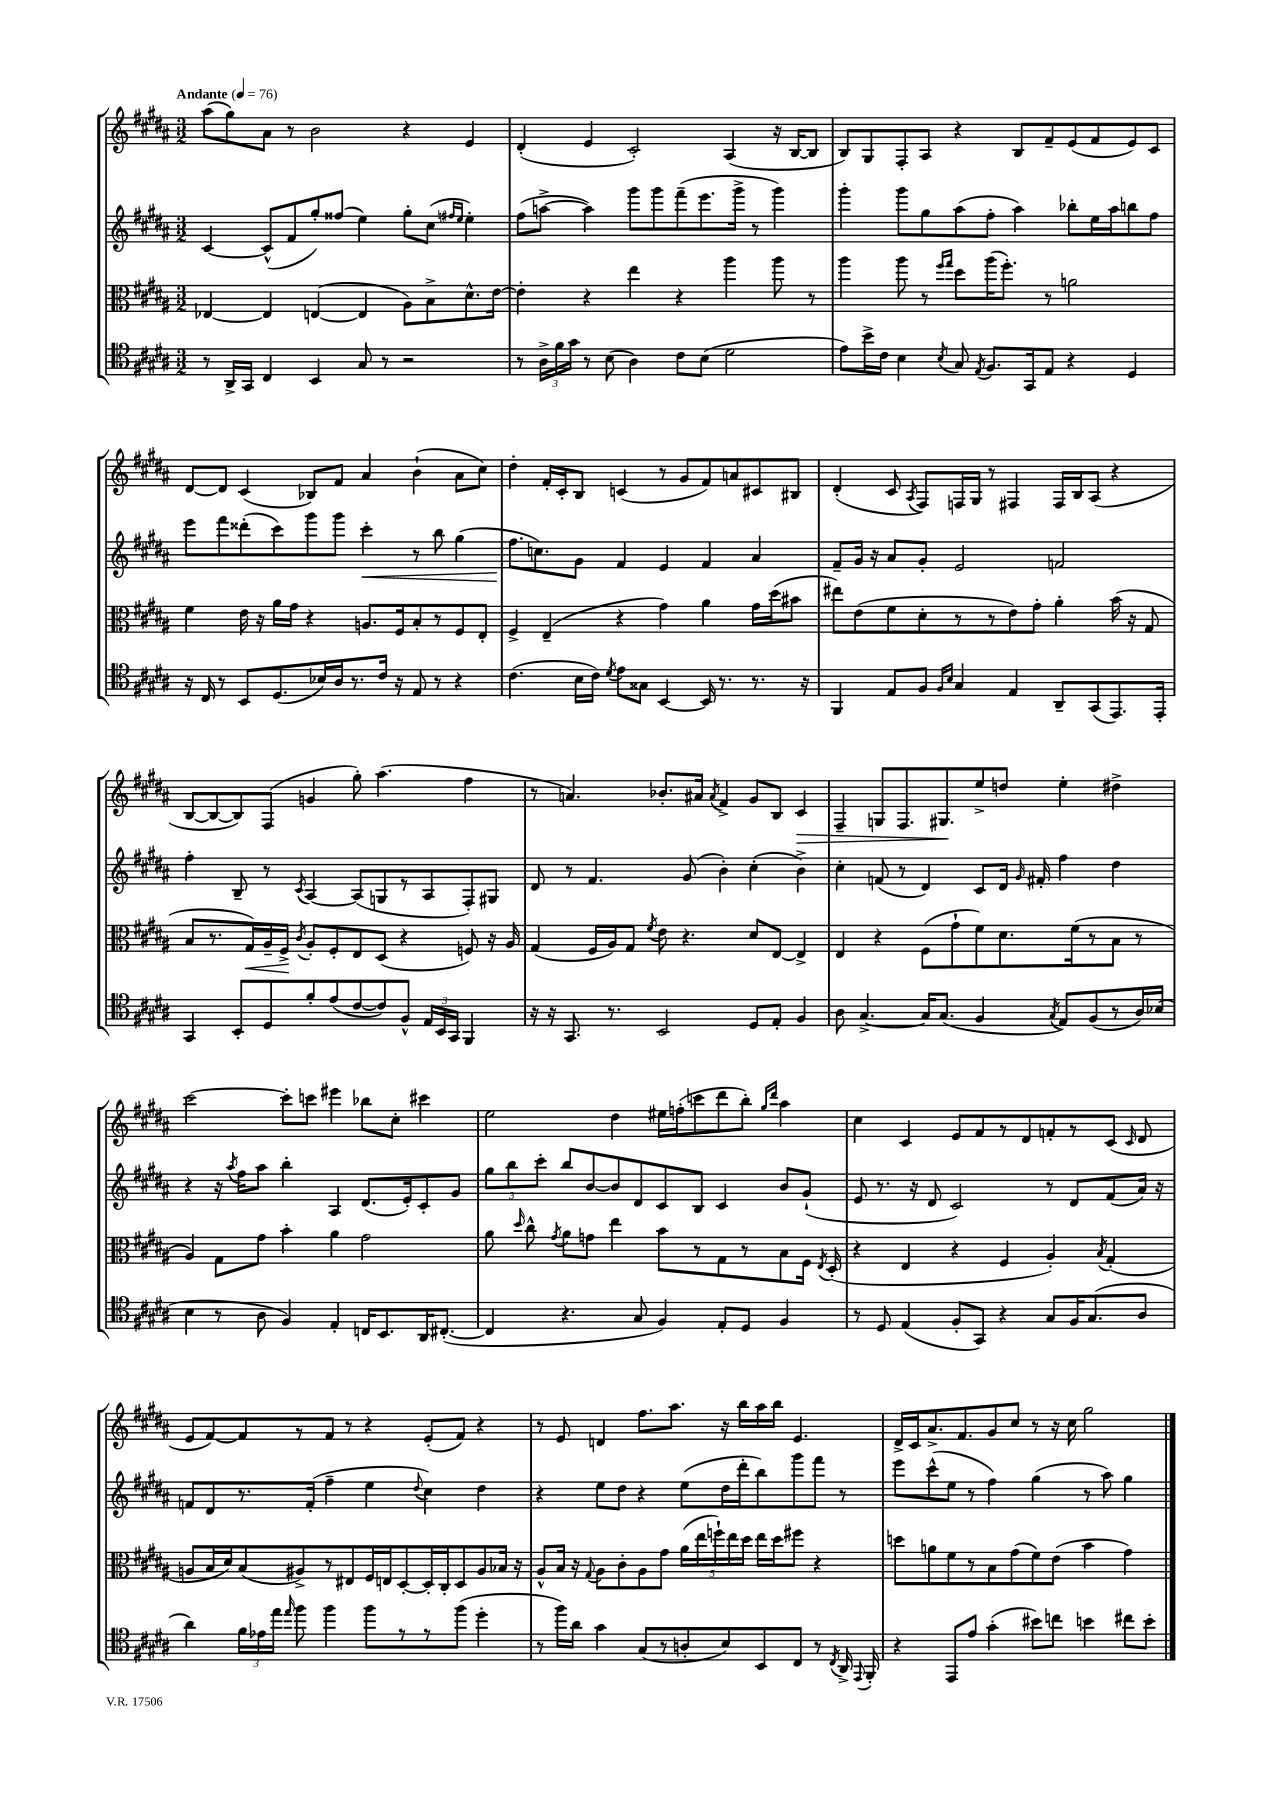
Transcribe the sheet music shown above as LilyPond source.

<<
\new StaffGroup <<
\new Staff = "s0" {
    \clef treble \key b \major \numericTimeSignature \time 3/2 \tempo "Andante" 4 = 76
    \autoBeamOff ais''8[( gis''8) ais'8] r8 b'2 r4 e'4 |
    dis'4-.( e'4 cis'2-.) ais4( r16 b16[~ b8] |
    b8[) gis8 fis8-. ais8] r4 b8[ fis'8-- e'8( fis'8 e'8) cis'8] |
    dis'8[~ dis'8] cis'4( bes8[) fis'8] ais'4 b'4-!( ais'8[ cis''8]) |
    dis''4-. fis'16[-. cis'16-. b8] c'4( r8 gis'8[ fis'8) a'8 cis'8 bis8] |
    dis'4-.( cis'8 \acciaccatura { ais8 } fis8[) f16 gis16] r8 fis4 fis16[ b16 ais8]( r4 |
    b8[~ b8~ b8) fis8]( g'4 gis''8-.) ais''4.( fis''4 |
    r8 a'4.) bes'8.[-. ais'16] \acciaccatura { ais'8 } fis'4-> gis'8[ b8] cis'4\> |
    fis4-- g8[ fis8. gis8.\! e''8-> d''8] e''4-. dis''4-> |
    cis'''2~ cis'''8[-. c'''8] eis'''4 bes''8[ cis''8]-. cis'''4 |
    e''2 dis''4 eis''16[ f''16-.( c'''8 dis'''8 b''8]-.) \grace { gis''16[ dis'''16] } ais''4 |
    cis''4 cis'4 e'8[ fis'8 r8 dis'8 f'8-. r8 cis'8]( \grace { cis'16 } dis'8 |
    e'8[ fis'8~) fis'8 r8 fis'8] r8 r4 e'8[-.( fis'8]) r4 |
    r8 e'8 d'4 fis''8.[ ais''8.] r16 b''16[ ais''16 b''16] e'4. |
    dis'16[-> cis'16 ais'8.-> fis'8. gis'8 cis''8] r8 r16 cis''16 gis''2 \bar "|." |
}
\new Staff = "s1" {
    \clef treble \key b \major \numericTimeSignature \time 3/2
    \autoBeamOff cis'4~ cis'8[-^( fis'8 gis''8-.) fisis''8]( e''4) gis''8[-. cis''8]( \grace { fis''16[ e''16] } e''4-.) |
    fis''8[( a''8]~-> a''4) gis'''8[ gis'''8 fis'''8--( e'''8. gis'''16]-> r8 gis'''4) |
    gis'''4-. gis'''8[ gis''8 ais''8( fis''8]-. ais''4) bes''8[-. e''16 ais''16 b''8 fis''8] |
    e'''8[ fis'''8 disis'''8-.( cis'''8) gis'''8 gis'''8] cis'''4-.\< r8 b''8 gis''4( |
    fis''8.[\! c''8.) gis'8] fis'4 e'4 fis'4 ais'4 |
    fis'8[-- gis'16] r16 ais'8[ gis'8]-. e'2 f'2 |
    fis''4-. b8-- r8 \acciaccatura { cis'8 } ais4~ ais8[( g8 r8 ais8 fis8-.) gis8] |
    dis'8 r8 fis'4. gis'8( b'4-.) cis''4-.( b'4->) |
    cis''4-. f'8( r8 dis'4) cis'8[ dis'16] \grace { gis'16 } fis'16-. fis''4 dis''4 |
    r4 r16 \acciaccatura { ais''8 } fis''16[ ais''8] b''4-. ais4 dis'8.[( e'16-.) cis'8-. gis'8] |
    \tuplet 3/2 { gis''8[ b''8 cis'''8]-. } b''8[ b'8~ b'8 dis'8 cis'8 b8] cis'4 b'8[ gis'8]-!( |
    e'8 r8. r16 dis'8 cis'2) r8 dis'8[ fis'8( ais'16]) r16 |
    f'8[ dis'8 r8. f'16]-.( fis''4-- e''4 \appoggiatura { dis''8 } cis''4) dis''4 |
    r4 e''8[ dis''8] r4 e''8[( dis''16 dis'''16-. b''8) gis'''8 fis'''8] r8 |
    e'''8[ cis'''8-^( e''8] r8 fis''4) gis''4( r8 ais''8) gis''4 \bar "|." |
}
\new Staff = "s2" {
    \clef alto \key b \major \numericTimeSignature \time 3/2
    \autoBeamOff ees4~ ees4 e4~( e4 ais8[) b8-> dis'8.-^ e'16]~ |
    e'4-. r4 e''4 r4 ais''4 ais''8 r8 |
    ais''4 ais''8 r8 \grace { fis''16[ gis''16] } dis''8[ ais''16( fis''8.]-.) r8 a'2 |
    fis'4 e'16 r16 ais'16[ gis'16] r4 a8.[ fis16 b8-. r8 fis8 e8]-. |
    fis4-> e4--( r4 gis'4) ais'4 gis'16[ dis''16( bis'8] |
    eis''8[) e'8( fis'8 dis'8-. r8 r8 e'8) gis'8]-. ais'4-. b'16( r16 gis8 |
    b8[ r8. gis16\<) ais16-- fis16]->\! \acciaccatura { cis'8 } ais8[-. fis8-. e8 dis8]( r4 f8) r16 ais16 |
    gis4( fis16[ ais16) gis8] \acciaccatura { fis'8 } e'8 r4. dis'8[ e8]~ e4-> |
    e4 r4 fis8[( gis'8-! fis'8) dis'8. fis'16( r8 b8] r8 |
    ais4) gis8[ gis'8] b'4-. ais'4 gis'2 |
    ais'8 \grace { dis''16 } cis''8-^ \acciaccatura { gis'8 } ais'8[ g'8] e''4 b'8[ r8 gis8 r8 b8 fis16] \acciaccatura { e8 } dis16-.( |
    r4 e4 r4 fis4 ais4-.) \acciaccatura { b8 } gis4-.( |
    a8[ b16 dis'16) b8( ais8->) r8 eis8 fis16 e16 dis8~-. dis16-. cis16-. dis8 ais8 bes16] r16 |
    ais8[-^ b16] r16 \appoggiatura { gis8 } ais8[ cis'8-. ais8 gis'8] \tuplet 5/4 { ais'16[( e''16 f''16-!) e''16 dis''16] } e''16[ dis''16 fis''8] r4 |
    d''8[ a'8 fis'8 r8 b8 gis'8( fis'8) e'8]( b'4 gis'4) \bar "|." |
}
\new Staff = "s3" {
    \clef tenor \key b \major \numericTimeSignature \time 3/2
    \autoBeamOff r8 ais,16[-> gis,16] cis4 b,4 gis8 r8 r2 |
    r8 \tuplet 3/2 { ais16[-> fis'16 gis'16] } r8 b8( ais4) cis'8[ b8]( dis'2 |
    e'8[) b'16-> cis'16] b4 \acciaccatura { b8 } gis8 \acciaccatura { e8 } fis8.[ gis,16 e8] r4 dis4 |
    r16 cis16 r8 b,8[ dis8.( bes16) ais16 r8. cis'16] r16 e8 r8 r4 |
    cis'4.( b16[ cis'16]) \acciaccatura { dis'8 } e'8[ gisis8] b,4~ b,16 r8. r8. r16 |
    fis,4 e8[ fis8] \grace { fis16[ b16] } gis4 e4 ais,8[-- gis,8( e,8.) e,16]-. |
    gis,4 b,8[-. dis8 fis'8-. e'8( cis'8~ cis'8) fis8]-^ \tuplet 3/2 { e16[ b,16 gis,16] } fis,4 |
    r16 r16 gis,8. r8. b,2 dis8[ e8]-. fis4 |
    ais8 gis4.~-> gis16[ gis8.]( fis4 \acciaccatura { gis8 } e8[) fis8( r8 ais16) bes16]( |
    b4 r8 ais8 fis4) e4-. c16[ b,8. ais,16 cis8.]~-.( |
    cis4 r4. gis8 fis4) e8[-. dis8] fis4 |
    r8 dis8 e4( fis8[-. gis,8]) r4 gis8[ fis16 gis8.( ais8] |
    ais'4) \tuplet 3/2 { fis'16[ ees'16 e''16] } \grace { e''16 } fis''8 fis''4 fis''8[ r8 r8 fis''8]( dis''4-. |
    r8 fis''16[) ais'16] gis'4 gis8[( r8 a8-. b8) b,8 cis8] r8 \acciaccatura { cis8 } ais,16-> \appoggiatura { e,8 } fis,16-. |
    r4 e,8[ e'8] gis'4-.( bis'8[) c''8] b'4 cis''8[ b'8]-. \bar "|." |
}
>>
>>
\layout { \context { \Score \remove "Bar_number_engraver" } }
